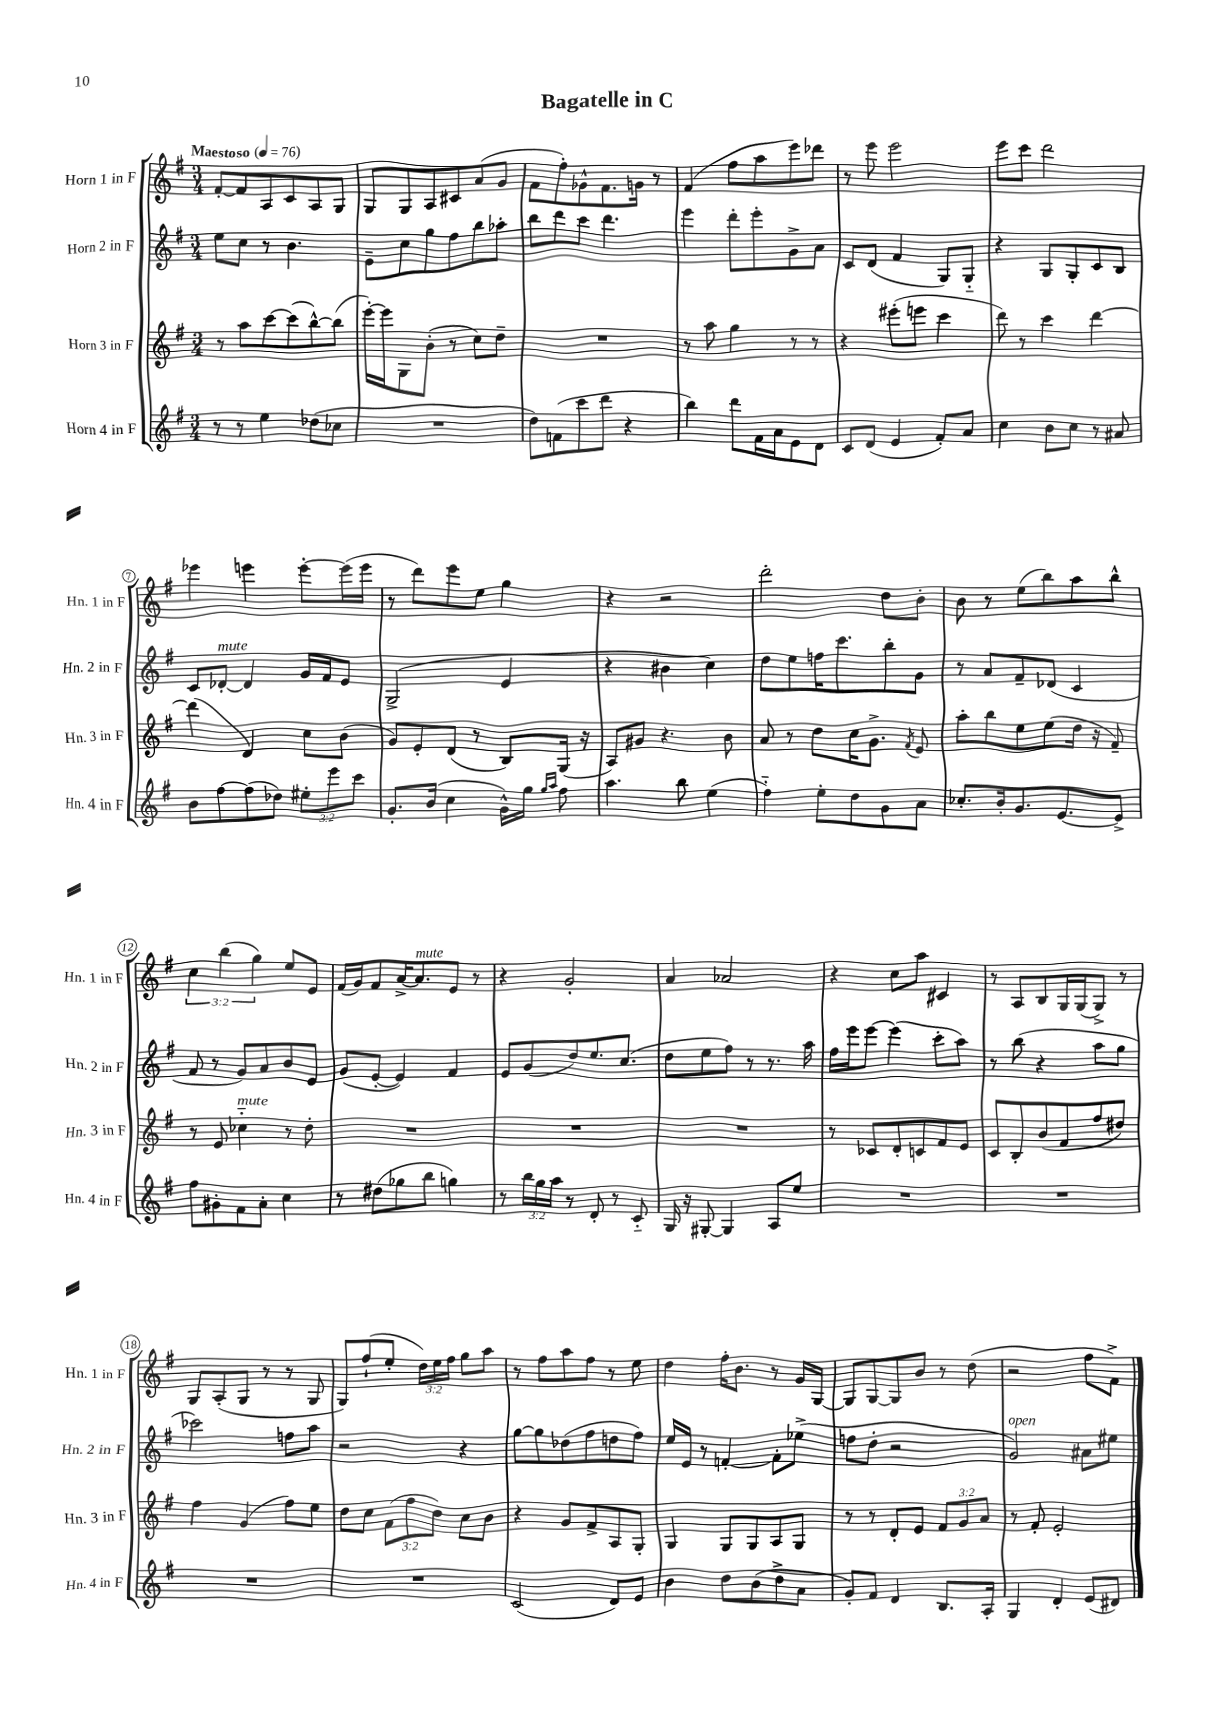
\header { title = "Bagatelle in C" }
<<
\new StaffGroup <<
\new Staff = "s0" \with { instrumentName = "Horn 1 in F" shortInstrumentName = "Hn. 1 in F" } {
    \clef treble \key g \major \numericTimeSignature \time 3/4 \override Staff.TupletNumber.text = #tuplet-number::calc-fraction-text \tempo "Maestoso" 4 = 76
    \autoBeamOff fis'8[~-. fis'8 a8 c'8 a8 g8] |
    g8[ g8 a8 cis'8 a'8( g'8] |
    fis'8[ fis''8-.) ges'8-^ fis'8. g'16] r8 |
    fis'4( fis''8[ a''8 e'''8) des'''8] |
    r8 e'''8 e'''2 |
    e'''8[ c'''8] d'''2 |
    ees'''4 e'''4 e'''8[~-. e'''16( e'''16] |
    r8 d'''8[) e'''8 e''8] g''4 |
    r4 r2 |
    d'''2-. d''8[ b'8]-. |
    b'8 r8 e''8[( b''8) a''8 b''8]-^ |
    \tuplet 3/2 { c''4 b''4( g''4) } e''8[ e'8] |
    fis'16[( g'16) fis'8 a'16~-> a'8.^\markup { \italic "mute" } e'8] r8 |
    r4 g'2-. |
    a'4 aes'2 |
    r4 c''8[ a''8] cis'4 |
    r8 a8[ b8 g16 g16( g8]->) r8 |
    g8[ a8-.( g8] r8 r8 g8 |
    g8[) fis''8-!( e''8]-. \tuplet 3/2 { d''16[) e''16 fis''16] } g''8[ a''8] |
    r8 fis''8[ a''8 fis''8] r8 e''8 |
    d''4 fis''16[-. b'8.] r8 g'16[ g16]~ |
    g8[ g8~ g8 b'8] r8 d''8( |
    r2 fis''8[ fis'8]->) \bar "|." |
}
\new Staff = "s1" \with { instrumentName = "Horn 2 in F" shortInstrumentName = "Hn. 2 in F" } {
    \clef treble \key g \major \numericTimeSignature \time 3/4
    \autoBeamOff e''8[ c''8] r8 b'4. |
    e'8[-- c''8 g''8 fis''8 b''8 aes''8]-. |
    b''8[ d'''8 c'''8] d'''4. |
    e'''4 d'''8[-. e'''8-. g'8-> a'8] |
    c'8[ d'8]( fis'4 g8[) g8]-_ |
    r4 g8[ g8-. c'8 b8] |
    c'8[ des'8]~-.^\markup { \italic "mute" } des'4 g'16[ fis'16 e'8] |
    g2->( e'4 |
    r4 bis'4 c''4) |
    d''8[ e''8 f''16 c'''8. b''8-. g'8] |
    r8 a'8[ fis'8-- des'8]( c'4 |
    fis'8 r8 g'8[) a'8 b'8 e'8] |
    g'8[( e'8]~-. e'4) fis'4 |
    e'8[ g'8( d''8) e''8. c''8.]( |
    d''8[ e''8 fis''8]) r8 r8. a''16 |
    fis''16[ e'''16 e'''8]~ e'''4( c'''8[-. a''8]) |
    r8 b''8( r4 a''8[ g''8] |
    ces'''2) f''8[ a''8] |
    r2 r4 |
    g''8[~ g''8 des''8( fis''8 d''8 fis''8]) |
    e''16[ e'16] r8 f'4~-. f'8[-. ees''8]->( |
    f''8[ d''8]-. r2 |
    g'2^\markup { \italic "open" }) ais'8[ eis''8] \bar "|." |
}
\new Staff = "s2" \with { instrumentName = "Horn 3 in F" shortInstrumentName = "Hn. 3 in F" } {
    \clef treble \key g \major \numericTimeSignature \time 3/4 \override Staff.TupletNumber.text = #tuplet-number::calc-fraction-text
    \autoBeamOff r8 a''8[ c'''8~ c'''8( b''8~-^) b''8]( |
    e'''16[~-.) e'''16 g8 b'8]-.( r8 c''8[) d''8]-- |
    R2. |
    r8 a''8 g''4 r8 r8 |
    r4 eis'''8[-.( e'''8] c'''4 |
    d'''8) r8 c'''4 d'''4~ |
    d'''4( d'4) c''8[ b'8]( |
    g'8[) e'8-. d'8]( r8 b8[) g16]( r16 |
    a8[) gis'8] r4. b'8 |
    a'8 r8 d''8[ c''16 g'8.]-> \acciaccatura { fis'8 } e'8 |
    a''8[-. b''8 e''8 e''8( d''16] r16 fis'8--) |
    r8 e'8 ces''4-_^\markup { \italic "mute" } r8 d''8-. |
    R2. |
    R2. |
    R2. |
    r8 ces'8[ d'8-. c'8 fis'8 e'8] |
    c'8[ b8-. b'8( fis'8 fis''8 dis''8]) |
    fis''4 g'4( fis''8[) e''8] |
    d''8[ c''8] \tuplet 3/2 { fis'8[( fis''8 d''8]) } c''8[ b'8] |
    r4 g'8[ fis'8-> a8 g8]-. |
    g4 g8[ g8 a8 g8] |
    r8 r8 d'8[-. e'8] \tuplet 3/2 { fis'8[ g'8 a'8] } |
    r8 fis'8-. e'2-. \bar "|." |
}
\new Staff = "s3" \with { instrumentName = "Horn 4 in F" shortInstrumentName = "Hn. 4 in F" } {
    \clef treble \key g \major \numericTimeSignature \time 3/4 \override Staff.TupletNumber.text = #tuplet-number::calc-fraction-text
    \autoBeamOff r8 r8 e''4 des''8[( ces''8] |
    R2. |
    d''8[) f'8( c'''8 d'''8] r4 |
    b''4) d'''8[ fis'16 a'16 e'8 d'8] |
    c'8[ d'8]( e'4 fis'8[-.) a'8] |
    c''4 b'8[ c''8] r8 ais'8 |
    b'8[ fis''8~ fis''8( des''8]) \tuplet 3/2 { eis''8[-. e'''8 c'''8] } |
    g'8.[-. b'16]( c''4 g'16[-^) g''16] \grace { g''16[ a''16] } fis''8 |
    a''4. b''8 e''4( |
    fis''4-_) e''8[-. d''8 g'8 a'8] |
    ces''8.[-. b'16-. g'8. e'8.~ e'8]-> |
    fis''8[ gis'8-. fis'8 a'8]-. c''4 |
    r8 dis''8[( ges''8 b''8] g''4) |
    r8 \tuplet 3/2 { b''16[ g''16 a''16] } r8 d'8-. r8 c'8-_ |
    g16 r16 gis8~-. gis4 a8[ e''8] |
    R2. |
    R2. |
    R2. |
    R2. |
    c'2( d'8[) e'8] |
    b'4 d''8[ b'8( d''8-> a'8] |
    g'8[-.) fis'8] d'4 b8.[ a16]-. |
    g4 d'4-. e'8[( dis'8]) \bar "|." |
}
>>
>>
\layout { \context { \Score \override BarNumber.stencil = #(make-stencil-circler 0.1 0.3 ly:text-interface::print) } }
